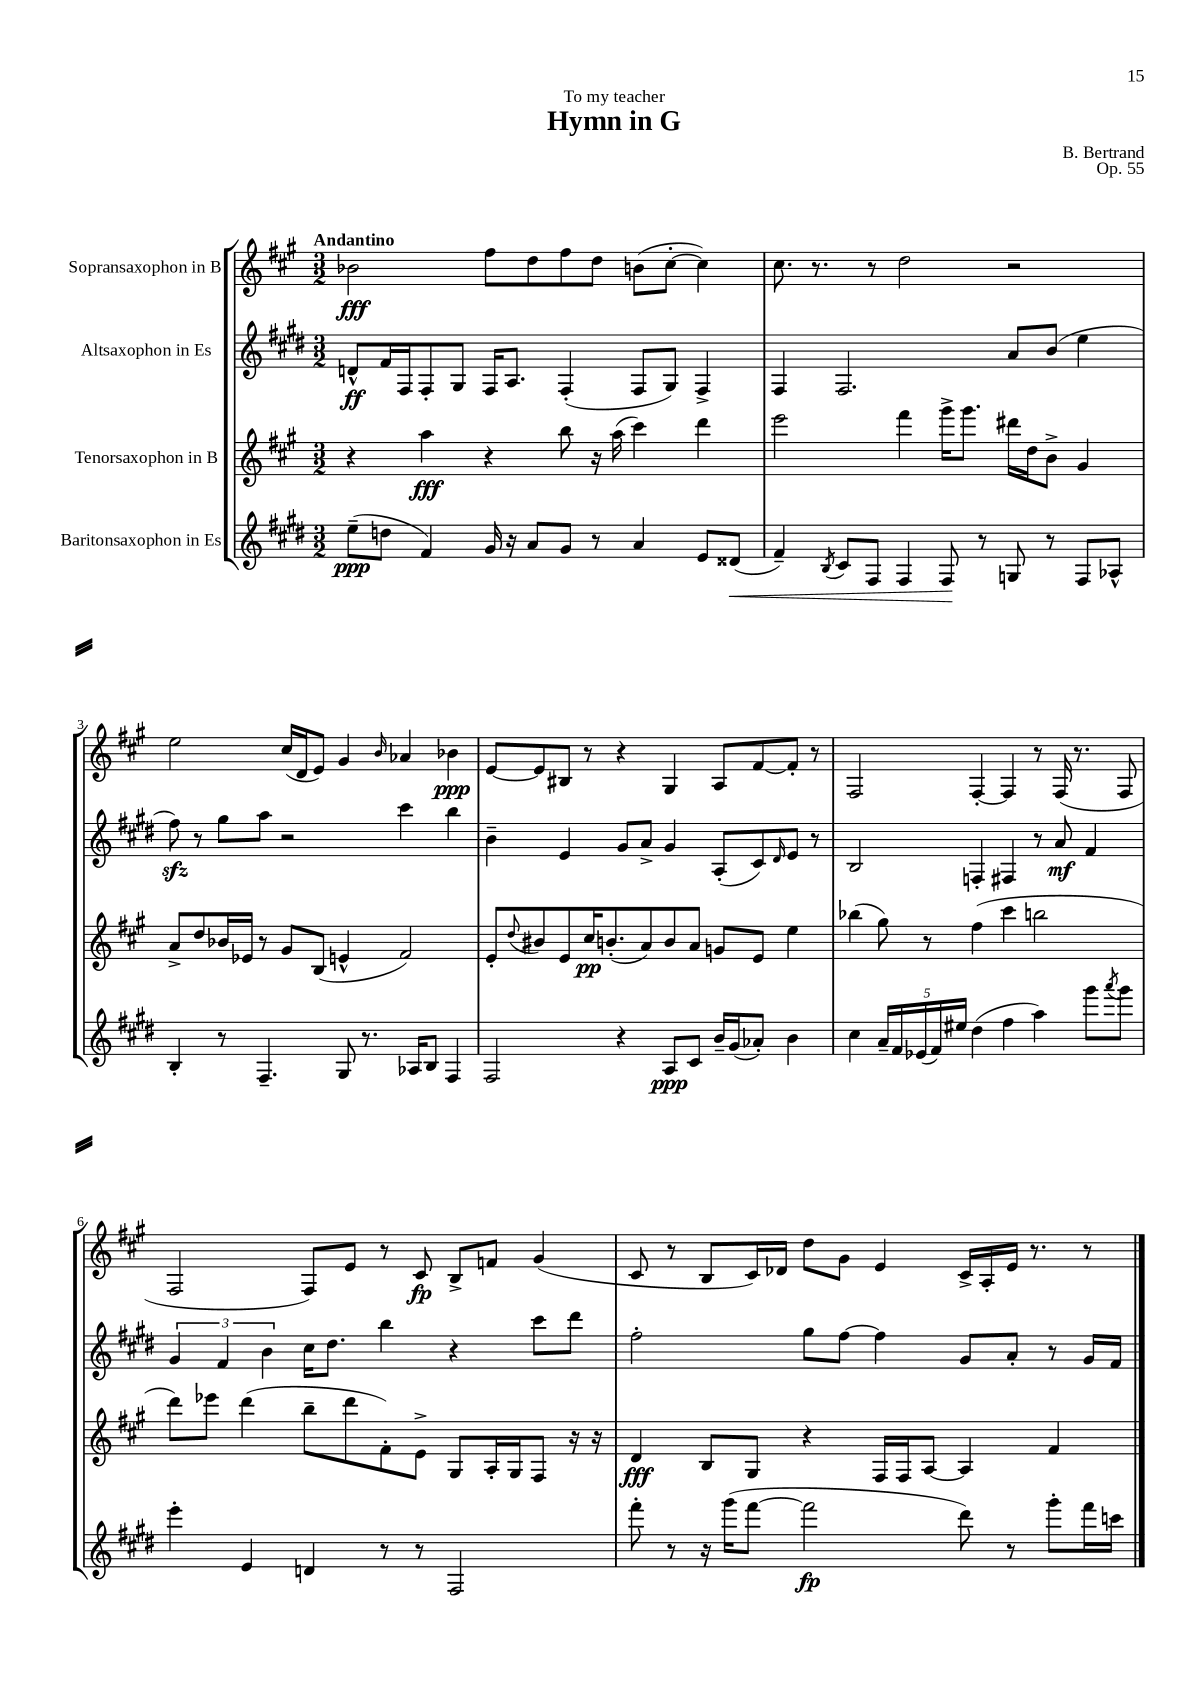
\header { title = "Hymn in G" composer = "B. Bertrand" dedication = "To my teacher" opus = "Op. 55" }
<<
\new StaffGroup <<
\new Staff = "s0" \with { instrumentName = "Sopransaxophon in B" } {
    \clef treble \key a \major \numericTimeSignature \time 3/2 \tempo "Andantino"
    bes'2\fff fis''8 d''8 fis''8 d''8 b'8( cis''8~-. cis''4) |
    cis''8. r8. r8 d''2 r2 |
    e''2 cis''16( d'16 e'8) gis'4 \grace { b'16 } aes'4 bes'4\ppp |
    e'8~ e'8 bis8 r8 r4 gis4 a8 fis'8~ fis'8-. r8 |
    fis2 fis4~-. fis4 r8 fis16( r8. fis8 |
    fis2 fis8) e'8 r8 cis'8\fp b8-> f'8 gis'4( |
    cis'8 r8 b8 cis'16) des'16 d''8 gis'8 e'4 cis'16-> a16-. e'16 r8. r8 \bar "|." |
}
\new Staff = "s1" \with { instrumentName = "Altsaxophon in Es" } {
    \clef treble \key e \major \numericTimeSignature \time 3/2
    d'8-^\ff fis'16 fis16 fis8-. gis8 fis16 a8. fis4-.( fis8 gis8) fis4-> |
    fis4 fis2. a'8 b'8( e''4 |
    fis''8\sfz) r8 gis''8 a''8 r2 cis'''4 b''4 |
    b'4-- e'4 gis'8 a'8-> gis'4 a8-.( cis'8) \grace { dis'16 } e'8 r8 |
    b2 f4-. fis4 r8 a'8\mf fis'4 |
    \tuplet 3/2 { gis'4 fis'4 b'4 } cis''16 dis''8. b''4 r4 cis'''8 dis'''8 |
    fis''2-. gis''8 fis''8~ fis''4 gis'8 a'8-. r8 gis'16 fis'16 \bar "|." |
}
\new Staff = "s2" \with { instrumentName = "Tenorsaxophon in B" } {
    \clef treble \key a \major \numericTimeSignature \time 3/2
    r4 a''4\fff r4 b''8 r16 a''16( cis'''4) d'''4 |
    e'''2 fis'''4 gis'''16-> gis'''8. dis'''16 d''16 b'8-> gis'4 |
    a'8-> d''8 bes'16 ees'16 r8 gis'8 b8( e'4-^ fis'2) |
    e'8-. \appoggiatura { d''8 } bis'8 e'8 cis''16\pp b'8.-.( a'8) b'8 a'8 g'8 e'8 e''4 |
    bes''4( gis''8) r8 fis''4( cis'''4 b''2 |
    d'''8) ees'''8 d'''4( b''8-- d'''8 fis'8-.) e'8-> gis8 a16-. gis16 fis8 r16 r16 |
    d'4\fff b8 gis8 r4 fis16 fis16 a8~ a4 fis'4 \bar "|." |
}
\new Staff = "s3" \with { instrumentName = "Baritonsaxophon in Es" } {
    \clef treble \key e \major \numericTimeSignature \time 3/2
    e''8--\ppp( d''8 fis'4) gis'16 r16 a'8 gis'8 r8 a'4 e'8 disis'8\<( |
    fis'4--) \acciaccatura { b8 } cis'8 fis8 fis4 fis8\! r8 g8 r8 fis8 aes8-^ |
    b4-. r8 fis4.-- gis8 r8. aes16 b8 fis4 |
    fis2 r4 a8\ppp cis'8 b'16-- gis'16( aes'8-.) b'4 |
    cis''4 \tuplet 5/4 { a'16-- fis'16 ees'16( fis'16) eis''16 } dis''4( fis''4 a''4) gis'''8 \acciaccatura { a'''8 } gis'''8 |
    e'''4-. e'4 d'4 r8 r8 fis2 |
    fis'''8-. r8 r16 gis'''16( fis'''8~ fis'''2\fp dis'''8) r8 gis'''8-. fis'''16 c'''16 \bar "|." |
}
>>
>>
